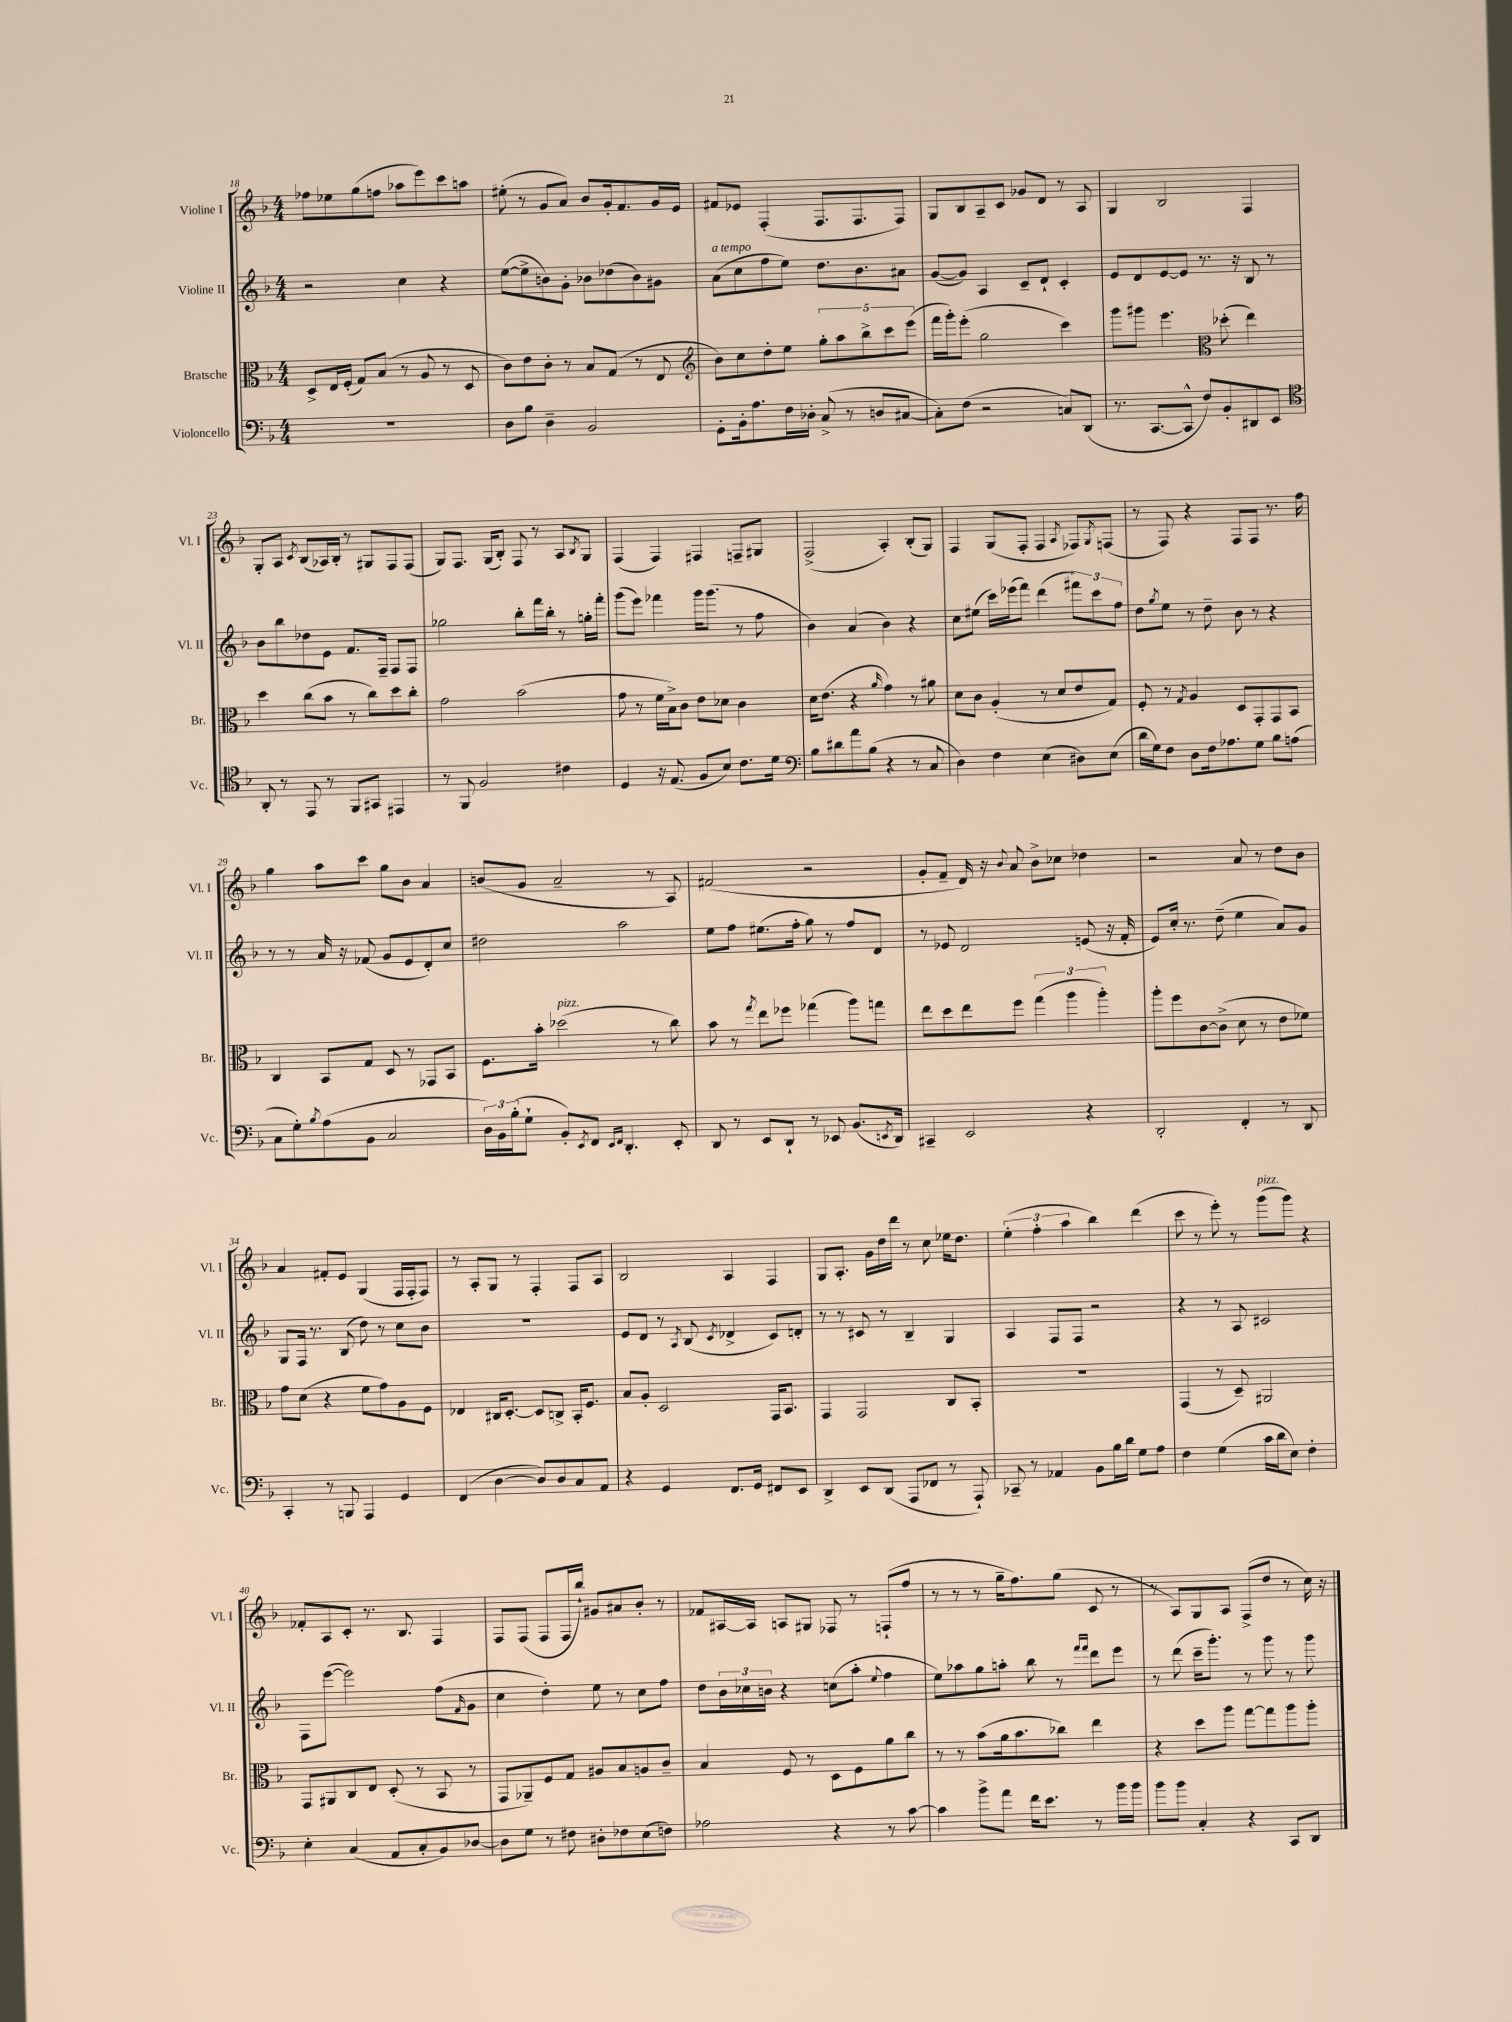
<<
\new StaffGroup <<
\new Staff = "s0" \with { instrumentName = "Violine I" shortInstrumentName = "Vl. I" } {
    \clef treble \key f \major \numericTimeSignature \time 4/4
    fes''8 ees''8 g''8( f''8 aes''8 e'''8) c'''8 a''8 |
    eis''8-.( r8 g'8 a'8) bes'8 g'16-. f'8. g'16 e'16 |
    fis'8 ees'8 f4-.( f8. f8. f8) |
    g8 bes8 a8-- c'8 ges'8 d'8 r8 a8 |
    g4 bes2 f4 |
    g8-. a8 \acciaccatura { c'8 } bes8( aes16) bes16-. r8 gis8 f8 f8( |
    g8) f8. g16( bes8-.) f8 r8 a8 \acciaccatura { bes8 } g8 |
    f4( f4) fis4 f8-- gis8 |
    f2->( a4-.) bes8-.( g8) |
    f4 g8( f8-. f4 \acciaccatura { a8 } fes8) \acciaccatura { g8 } f8( |
    r8 f8) r4 f8 f8 r8. f''16 |
    g''4 a''8 c'''8 g''8 bes'8 a'4 |
    b'8( g'8 a'2-- r8 a8) |
    fis'2( r2 |
    g'8-. f'8-- d'16) r16 \appoggiatura { bes'8 } a'8 bes'8-> ces''8 des''4 |
    r2 a'8 r8 d''8 bes'8 |
    a'4 fis'8-. e'8 g4( f16 f16-. f8) |
    r8 a8-. g8 r8 f4-. f8 a8 |
    bes2 a4 f4 |
    g8 a8.-. g'16 d''16 d'''16 r8 c''8 ees''16 d''8. |
    \tuplet 3/2 { e''4-.( f''4-. a''4 } bes''4) d'''4( |
    c'''8 r8 e'''8-.) r8 g'''8^\markup { \italic "pizz." }( g'''8) r4 |
    fes'8-. a8 c'8-. r8. bes8. f4 |
    f8 f8( f8 f16 bes''16-!) gis'8 ais'8 bes'8-. r8 |
    fes'8 ais16~ ais16 a8 gis8 fes8 r8 f8-!( f''8 |
    r8 r8 r8 g''16-- f''8.) g''8( c'8 r8 |
    r8 a8) g8 a8 f8->( d''8 r8 c''16) r16 \bar "|." |
}
\new Staff = "s1" \with { instrumentName = "Violine II" shortInstrumentName = "Vl. II" } {
    \clef treble \key f \major \numericTimeSignature \time 4/4
    r2 c''4 r4 |
    e''8~( e''8-> b'8) g'8-. bes'8 des''8( bes'8) gis'8 |
    a'8^\markup { \italic "a tempo" }( c''8 f''8 e''8) d''8. bes'8. ais'8 |
    g'8~( g'8) a4 c'8-- d'8-! c'4-. |
    e'8 d'8 e'8~ e'8 r8. r16 bes8 r8 |
    bes'8 bes''8 des''8 e'8 f'8. f16-- f8 f8 |
    ges''2 bes''8-. f'''16 bes''16-. r8 g''16-. f'''16-. |
    g'''8( e'''8) fes'''4 g'''16 g'''8.( r8 f''8 |
    bes'4) a'4( bes'4) r4 |
    c''8 eis''8( c'''16) ees'''16( f'''8) d'''4( \tuplet 3/2 { fis'''8) c'''8 f''8 } |
    d''8 \acciaccatura { g''8 } e''8 r8 d''8-- bes'8 r8 r4 |
    r8 r8 a'16 r16 fes'8( g'8 e'8 d'8-.) c''8 |
    dis''2 a''2 |
    e''8 f''8 eis''8.( f''16-. g''8) r8 f''8 d'8 |
    r8 ees'8 d'2 e'8( r16 f'16-. |
    e'8) c''16-. r8. d''8--( e''4 a'8) g'8 |
    g8 f16 r8. bes8( d''8) r8 c''8 bes'8 |
    R1 |
    e'8 d'8 r8 \acciaccatura { a8 } bes8( \acciaccatura { c'8 } des'4-> c'8) d'8-. |
    r8 r8 cis'8 r8 bes4-- g4 |
    a4 f8 f8 r2 |
    r4 r8 a8 cis'2 |
    f8 e'''8~( e'''2) f''8( \grace { f'16 } g'8 |
    c''4 d''4-.) e''8 r8 c''8 f''8 |
    d''8 \tuplet 3/2 { bes'16 ces''16 b'16 } r4 c''8( a''8-. \appoggiatura { e''8 } f''4 |
    e''8) aes''8 g''8 a''8-. bes''8 r8 \grace { f'''16 f'''16 } d'''8 e'''8 |
    r8 d'''8( c'''16-- g'''8.-.) r8 g'''8 r8 g'''8 \bar "|." |
}
\new Staff = "s2" \with { instrumentName = "Bratsche" shortInstrumentName = "Br." } {
    \clef alto \key f \major \numericTimeSignature \time 4/4
    d8-> e16 f16-.( g8) bes8( r8 a8 r8 d8 |
    c'8) e'8 c'8-. r8 bes8 g8( r8 e8 |
    \clef treble bes'8) c''8 d''8-. e''8 \tuplet 5/4 { g''8-. a''8 bes''8-> c'''8 e'''8( } |
    f'''16 g'''16-.) e'''8-.( g''2 c'''4) |
    g'''8 gis'''8 e'''4. \clef alto des''8-.( e''4) |
    d''4 c''8( bes'8 r8 c''8) d''8 c''8-. |
    g'2 bes'2( |
    g'8 r8 f'16 bes16->) c'8 e'8 des'8 c'4 |
    d'16 e'8.( r4 \grace { a'16 } g'4) r8 ais'8 |
    d'8 c'8 a4-.( r8 d'8 e'8 g8) |
    f8-. r8 \acciaccatura { g8 } a4 d8 g,8-. g,8 bes,8 |
    c4 bes,8 g8 d8 r8 ges,8 bes,8 |
    f8. bes'16-. des''2^\markup { \italic "pizz." }( r8 c''8) |
    bes'8 r8 \acciaccatura { g''8 } e''8 fes''8 ges''4( a''8) g''8 |
    e''8 d''8 e''8 f''8 \tuplet 3/2 { g''4( a''4 a''4-.) } |
    a''8-. f''8 c'8~ c'8->( d'8 r8 e'8 fes'8) |
    g'8 d'8( r4 f'8 g'8) a8 f8 |
    ees4 cis16 d8.~-. d8 c8-> bes,16-. f8. |
    bes8 a8-. d2 g,16 bes,8. |
    g,4 g,2 c8 bes,8-. |
    R1 |
    g,4( r8 d8--) ais,2 |
    g,8 ais,8 c8 e8 d8-.( r8 bes,8 r8 |
    g,8 aes,8--) f8 g8 ais8 bes8 a8 c'8-- |
    bes4 f8 r8 d8 f8 a'8 c''8 |
    r8 r8 bes'8( a'16 bes'8. ces''8) e''4 |
    r4 d''8 a''8 g''8~ g''8 a''8 a''8-. \bar "|." |
}
\new Staff = "s3" \with { instrumentName = "Violoncello" shortInstrumentName = "Vc." } {
    \clef bass \key f \major \numericTimeSignature \time 4/4
    R1 |
    d8 bes8 d4-- bes,2 |
    g,8-. bes,16-. a8. f16 des16-. c8->( r8 d8 cis8~ |
    cis8-.) f8( r2 c8) d,8( |
    r8. c,8.~ c,8-^ f8) bes,8-. dis,8 e,8 |
    \clef tenor a,8-. r8 e,8 r8 f,8 gis,8 eis,4 |
    r8 f,8 f2 cis'4 |
    d4 r16 e8.( f8 bes8) c'8. d'16 |
    \clef bass bes8 dis'8 a'8 bes8( r4 r8 c8 |
    d4) f4 e4( dis8) e8( |
    d'16 g16) f8 d8 f16 aes8. g8 bes8 a8( |
    c8 g8-.) \acciaccatura { bes8 } a8( bes,8 c2 |
    \tuplet 3/2 { d16) bes,16 bes16-.( } g8-! bes,8-.) \acciaccatura { e,8 } f,8 \grace { e,16 f,16 } d,4.-. e,8-. |
    d,8 r8 e,8 d,8-! r8 ees,8 bes,8.( \acciaccatura { e,8 } d,16) |
    cis,4-- e,2 r4 |
    d,2-. f,4-. r8 d,8 |
    c,4-. r8 b,,8 a,,4 g,4 |
    f,4( d4~ d8) d8 c8 a,8 |
    r4 g,4 f,8. g,16 fis,8 e,8 |
    d,4-> e,8 d,8( a,,8 fes,8 r8 a,,8-!) |
    ces,8-- r8 aes,4 bes,8 bes16 d'16 g8 a8 |
    f4 g4( c'16 d'16 e8) f4-. |
    e4-. c4( a,8 c8-. bes,8) des8~ |
    des8 g8 r8 fis8 dis8-. fes8 e8( f8) |
    aes2 r4 r8 c'8~ |
    c'4 bes'8-> a'8 f'16 e'8. r8 bes'16 bes'16 |
    bes'8 bes'8 c4-. r4 c,8 d,8 \bar "|." |
}
>>
>>
\layout { \context { \Score currentBarNumber = #18 } }
